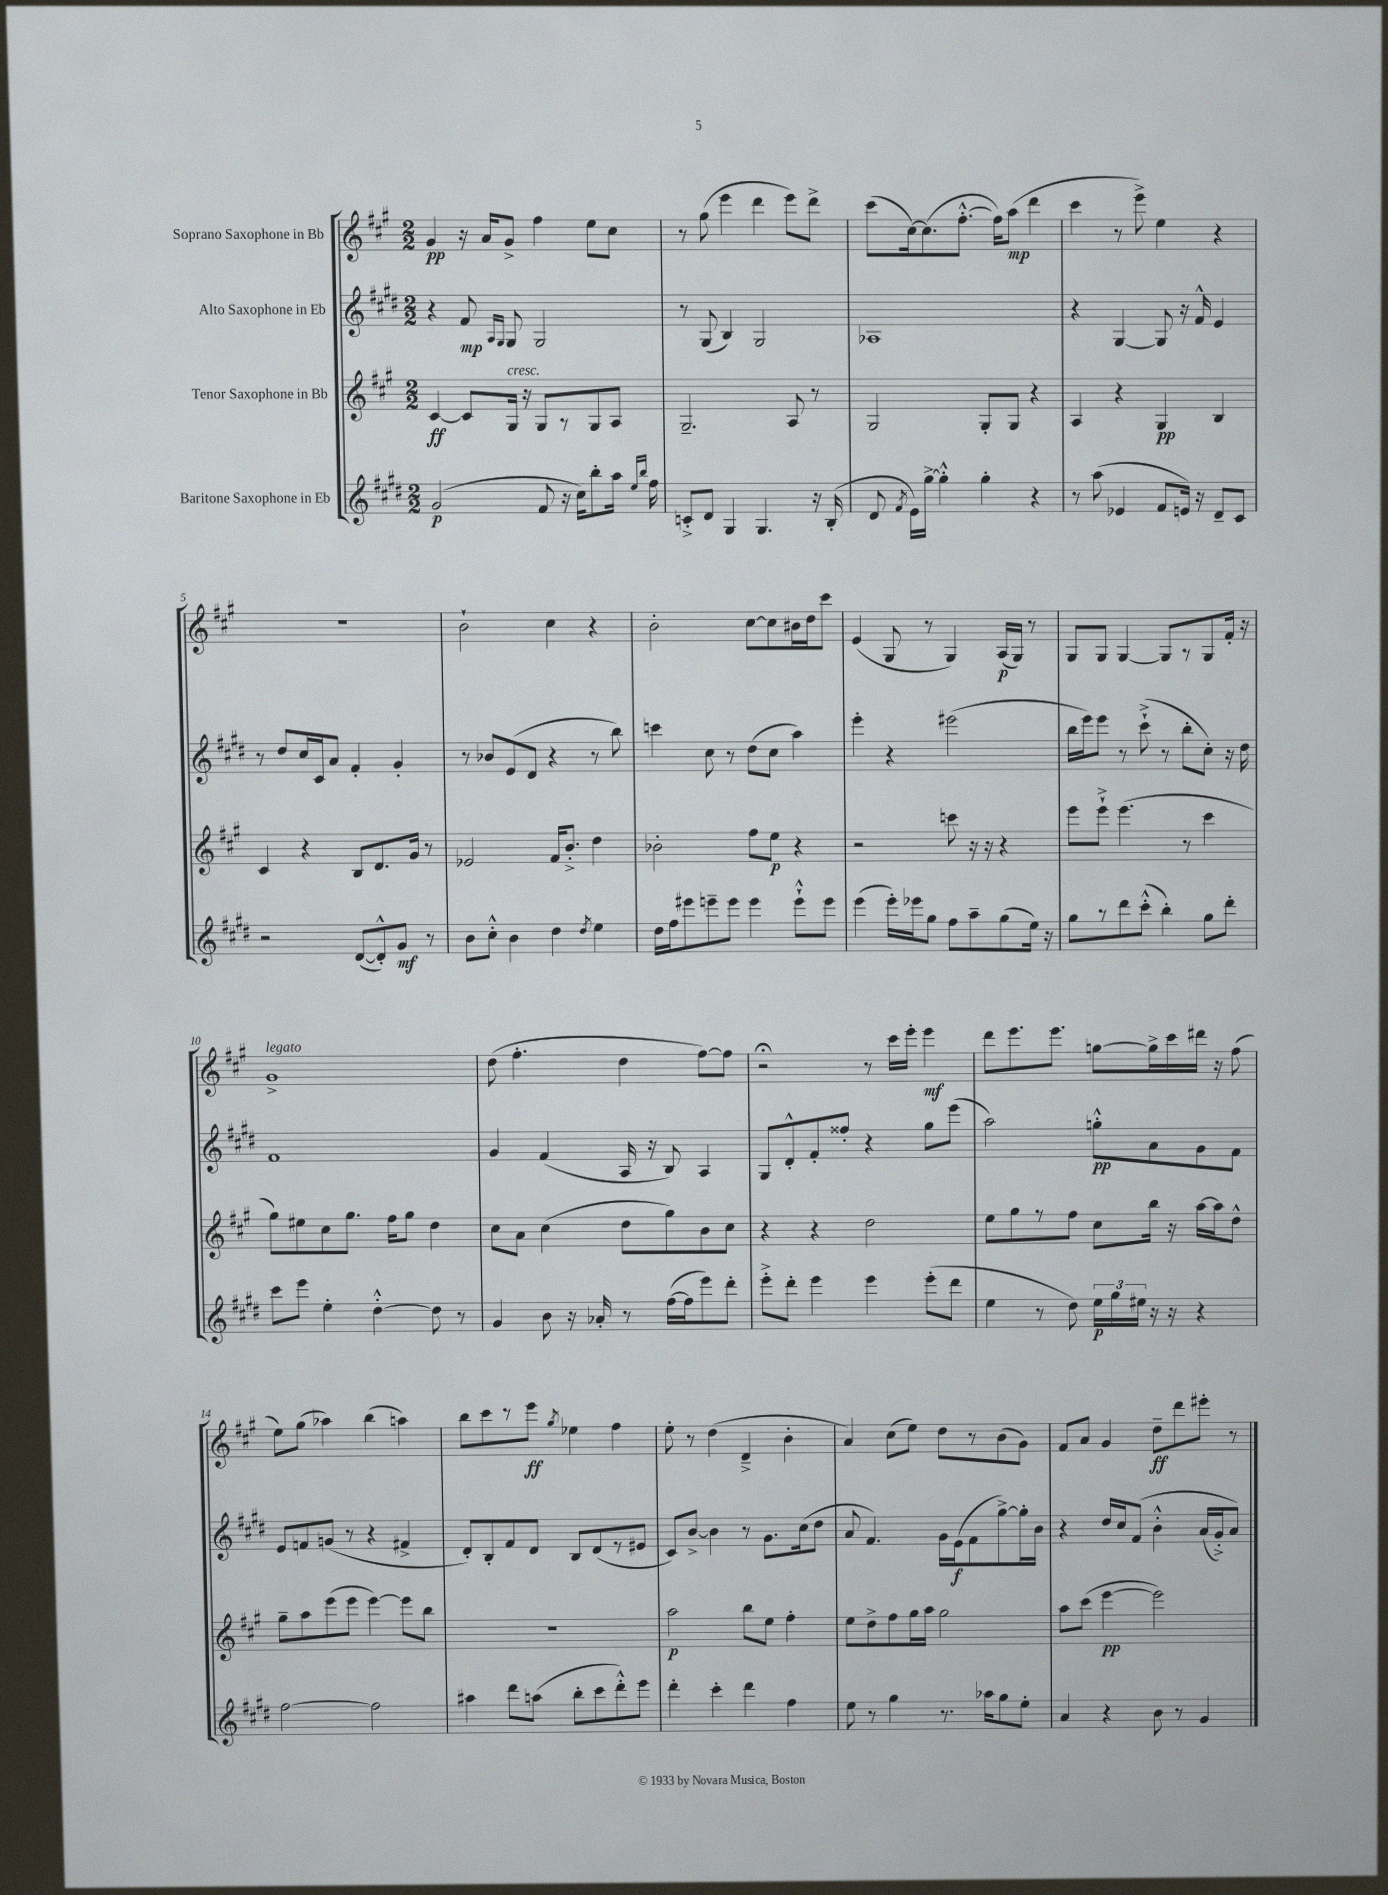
<<
\new StaffGroup <<
\new Staff = "s0" \with { instrumentName = "Soprano Saxophone in Bb" } {
    \clef treble \key a \major \numericTimeSignature \time 2/2
    \autoBeamOff gis'4\pp r16 a'16[ gis'8]-> fis''4 e''8[ cis''8] |
    r8 gis''8( e'''4 d'''4 e'''8[) d'''8]-> |
    cis'''8[( cis''16~) cis''8.( fis''8.]~-.-^ fis''16[) a''8]\mp( d'''4 |
    cis'''4 r8 e'''8->) e''4 r4 |
    R1 |
    b'2-! cis''4 r4 |
    b'2-. cis''8[~ cis''8 bis'16 d''16 cis'''8] |
    e'4( gis8 r8 gis4) a16[\p( gis16]) r8 |
    gis8[ gis8] gis4~ gis8[ r8 gis8 fis'16]-. r16 |
    gis'1->^\markup { \italic "legato" } |
    d''8( fis''4.-. d''4 fis''8[~) fis''8] |
    r2\fermata r8 cis'''16[ e'''16]-. e'''4\mf |
    d'''8[ e'''8. e'''8.] g''8[~ g''16-> cis'''16 dis'''16] r16 fis''8( |
    e''8[) gis''8]( aes''4) b''4( a''4) |
    b''8[ cis'''8 r8 e'''8]\ff \acciaccatura { gis''8 } ees''4 fis''4 |
    e''8-. r8 d''4( d'4---> b'4-. |
    a'4) cis''8[( e''8]) d''8[ r8 b'8( gis'8]) |
    fis'8[ a'8] gis'4 d''8[--\ff d'''8 eis'''8]-. r8 \bar "|." |
}
\new Staff = "s1" \with { instrumentName = "Alto Saxophone in Eb" } {
    \clef treble \key e \major \numericTimeSignature \time 2/2
    \autoBeamOff r4 fis'8\mp \grace { a16[ gis16] } gis8 gis2 |
    r8 gis8( b4) gis2 |
    aes1 |
    r4 gis4~ gis8 r16 fis'16-^ e'4 |
    r8 dis''8[ cis''16 cis'16 a'8] fis'4-. gis'4-. |
    r8 bes'8[ e'8( dis'8] r4 r8 b''8) |
    c'''4 cis''8 r8 dis''8[( cis''8] a''4) |
    e'''4-. r4 eis'''2( |
    b''16[ e'''16) e'''8] r8 cis'''8-!->( r8 b''8[-. cis''8]-.) r16 dis''16 |
    fis'1 |
    gis'4 fis'4( a16 r16 b8) a4 |
    gis8[ dis'8-.-^ fis'8-. fisis''8]-. r4 gis''8[ e'''8]( |
    a''2) g''8[-.-^\pp a'8 gis'8 fis'8] |
    e'8[ f'8 g'8]( r8 r4 fis'4-> |
    dis'8[-.) b8-. fis'8 dis'8] b8[ dis'8( r8 eis'8] |
    cis'8[) b'8]~-> b'4 r8 gis'8.[ cis''16( dis''8] |
    a'8 fis'4.) gis'16[ e'16\f( fis'8 gis''8~->) gis''16-. b'16] |
    r4 dis''16[ cis''16 fis'8]\( b'4-.-^ a'16[( gis'16-.->) a'8]\) \bar "|." |
}
\new Staff = "s2" \with { instrumentName = "Tenor Saxophone in Bb" } {
    \clef treble \key a \major \numericTimeSignature \time 2/2
    \autoBeamOff cis'4~\ff cis'8[ gis16]^\markup { \italic "cresc." } r16 gis8[ r8 gis8 a8] |
    gis2.-- a8 r8 |
    gis2 gis8[-. gis8] r4 |
    a4 r4 gis4\pp b4 |
    cis'4 r4 b8[ d'8. gis'16] r8 |
    ees'2 fis'16[ b'8.]-.-> d''4 |
    bes'2-. fis''8[ e''8]\p r4 |
    r2 c'''8 r16 r16 r4 |
    e'''8[ e'''8]-!-> e'''4.( r8 cis'''4 |
    gis''8[) eis''8 cis''8 gis''8.] fis''16[ gis''8] d''4 |
    cis''8[ a'8] cis''4( d''8[ gis''8) b'8 cis''8] |
    r4 r4 d''2 |
    e''8[ gis''8 r8 fis''8] cis''8[ b''16] r16 a''16[~ a''16 d''8]-^ |
    gis''8[-- a''8 e'''8( e'''8] e'''4~) e'''8[ b''8] |
    r1 |
    a''2\p b''8[ e''8] fis''4-. |
    e''8[ d''8-> fis''8 gis''16 a''16] gis''2 |
    a''8[ cis'''8]( e'''4~\pp e'''2) \bar "|." |
}
\new Staff = "s3" \with { instrumentName = "Baritone Saxophone in Eb" } {
    \clef treble \key e \major \numericTimeSignature \time 2/2
    \autoBeamOff gis'2\p( fis'8 r16 cis''16[) b''8-. a''16] \grace { e''16[ b''16] } fis''16 |
    c'8[-.-> dis'8] gis4 gis4. r16 b16-.( |
    dis'8 \acciaccatura { fis'8 } e'16[) gis''16]~-> gis''4-.-^ gis''4-. r4 |
    r8 a''8( ees'4 fis'8[ e'16]) r16 dis'8[-- cis'8] |
    r2 dis'8[~( dis'8-.-^) gis'8]\mf r8 |
    b'8[ cis''8]-.-^ b'4 dis''4 \acciaccatura { dis''8 } e''4 |
    dis''16[ fis''16 eis'''8 e'''8-- e'''8] e'''4 e'''8[-!-^ e'''8] |
    e'''4( e'''16[-.) ees'''16 gis''8] fis''8[ a''8-- gis''8( e''16]) r16 |
    gis''8[ r8 dis'''8 cis'''8]-.-^( b''4-.) gis''8[ dis'''8]-. |
    cis'''8[ e'''8] e''4-. dis''4~-.-^ dis''8 r8 |
    gis'4 b'8 r16 aes'16-. r8 fis''16[~( fis''16 e'''8) dis'''8]-. |
    e'''8[-.-> dis'''8]-. e'''4 e'''4 e'''8[-.( dis'''8] |
    e''4 r8 dis''8) \tuplet 3/2 { e''16[\p gis''16 eis''16] } r16 r16 r4 |
    fis''2~ fis''2 |
    ais''4 dis'''8[ a''8]( b''8[-. cis'''8 dis'''8-.-^) e'''8] |
    dis'''4-. cis'''4-. dis'''4 fis''4 |
    e''8 r8 gis''4 r8. aes''16[ gis''8 e''8]-. |
    a'4 r4 b'8 r8 gis'4 \bar "|." |
}
>>
>>
